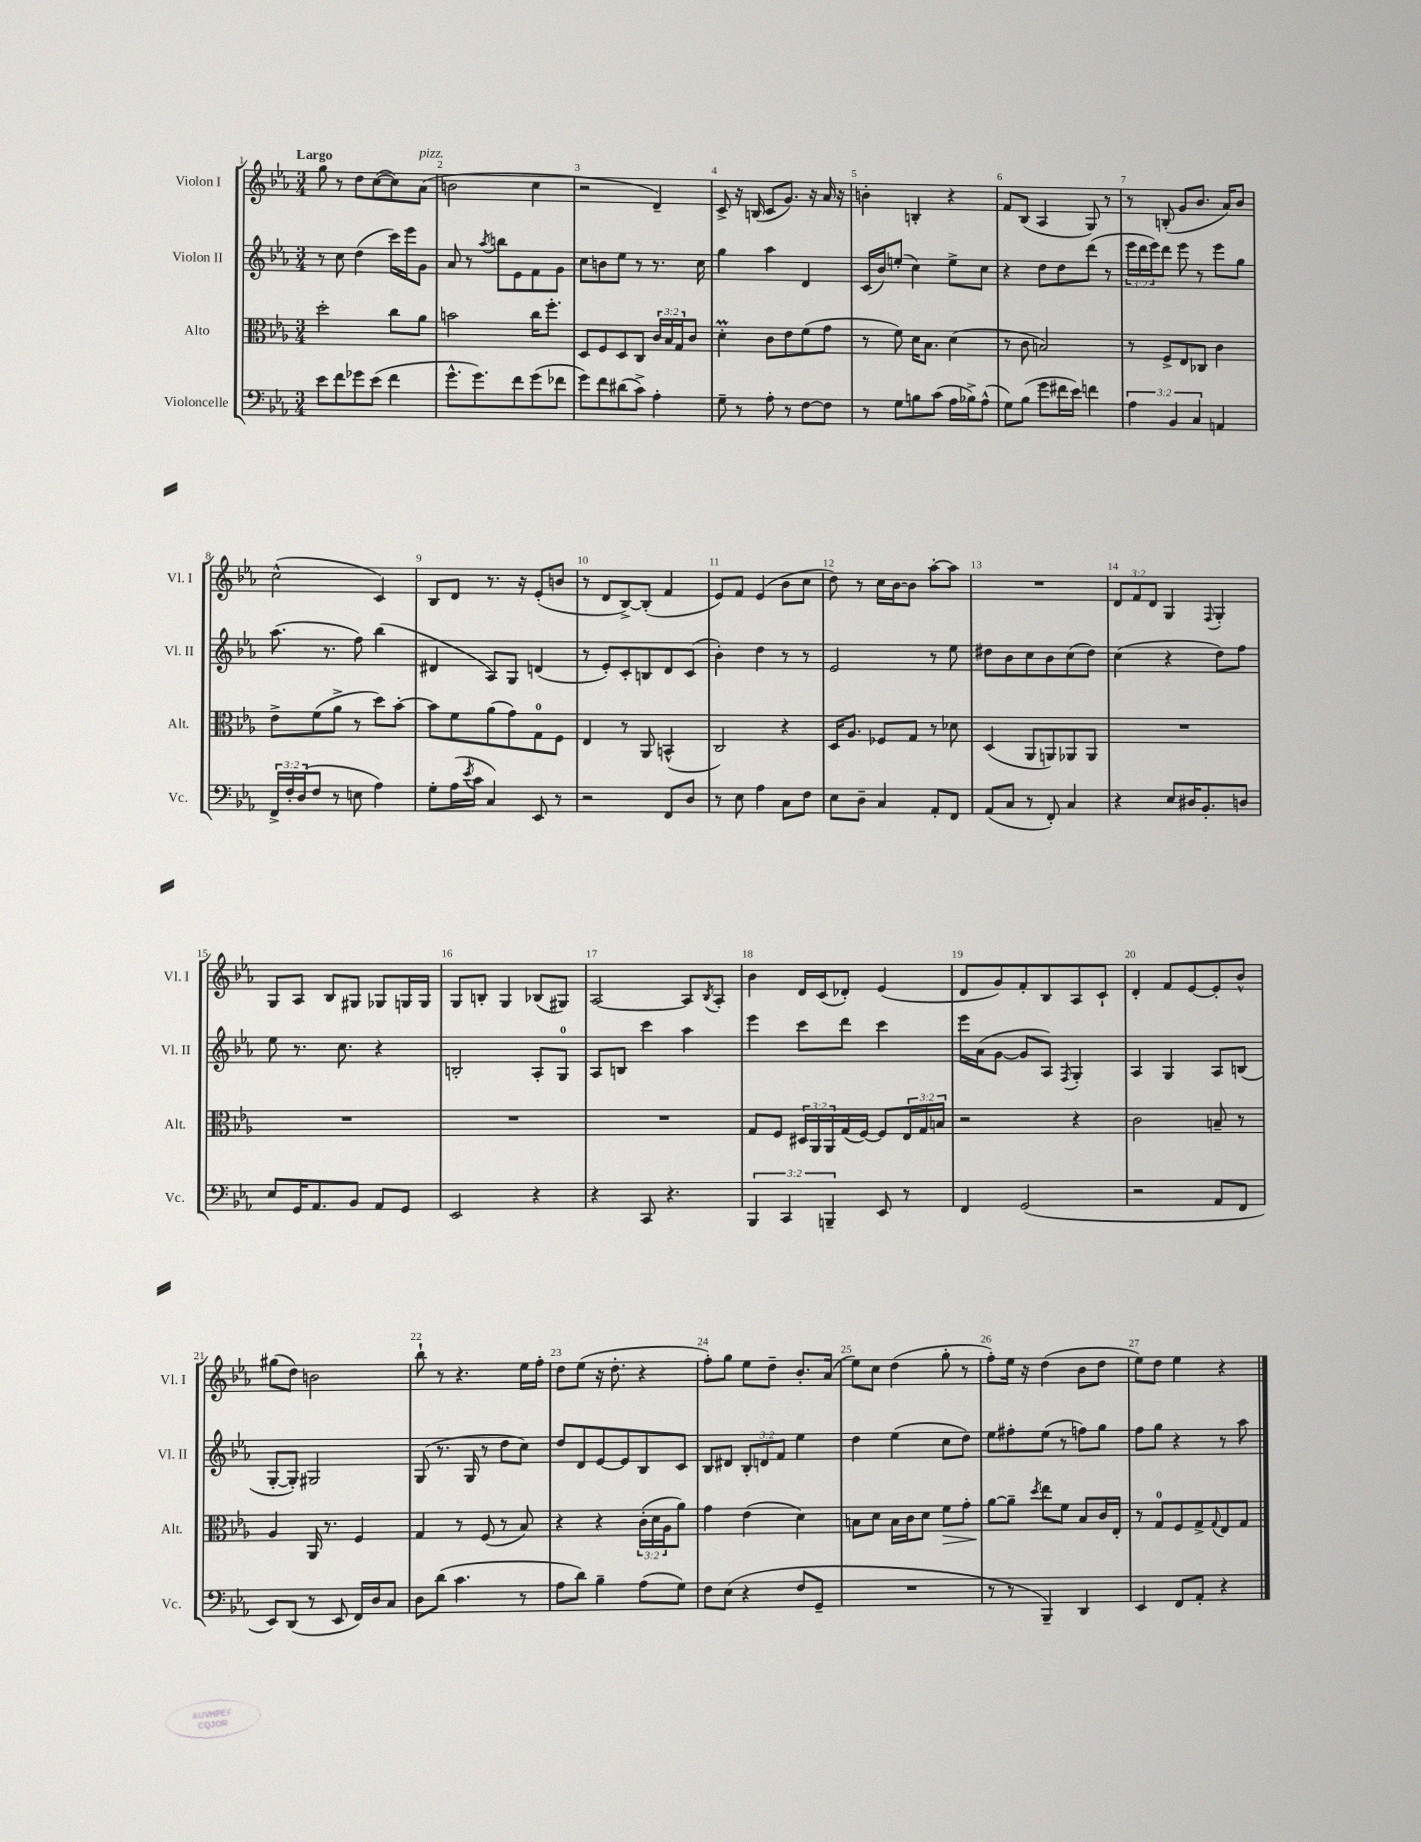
<<
\new StaffGroup <<
\new Staff = "s0" \with { instrumentName = "Violon I" shortInstrumentName = "Vl. I" } {
    \clef treble \key ees \major \numericTimeSignature \time 3/4 \override Staff.TupletNumber.text = #tuplet-number::calc-fraction-text \tempo "Largo"
    g''8 r8 d''8 c''8~( c''8) aes'8^\markup { \italic "pizz." }( |
    b'2 c''4 |
    r2 d'4--) |
    c'8-> r16 b16( c'8 g'8.) r16 aes'16 r16 |
    b'4-. b4-. r4 |
    f'8 bes8( aes4 g8) r8 |
    r8 b8-.( g'8 bes'8. aes'16) bes'8 |
    c''2-^( c'4) |
    bes8 d'8 r8. r16 ees'8-.( b'8 |
    r8 d'8 bes8~->) bes8-.( f'4 |
    ees'8) f'8 ees'4( bes'8 c''8 |
    d''8) r8 c''16 bes'16~ bes'8 aes''8~-. aes''8 |
    R2. |
    \tuplet 3/2 { d'8 f'8 d'8 } g4 \appoggiatura { f8 } g4-. |
    g8 aes8 bes8 gis8 ges8 g16 g16 |
    g8 b8-. g4 bes8( gis8) |
    aes2~ aes8 \acciaccatura { bes8 } aes8-. |
    bes'4 d'16 c'16( des'8-.) ees'4( |
    d'8 g'8) f'8-. bes8 aes8 c'8-! |
    d'4-. f'8 ees'8~ ees'8-. bes'8-^ |
    gis''8( d''8) b'2 |
    bes''8-! r8 r4. ees''16 f''16-. |
    d''8 ees''8( r16 d''8.-. r4 |
    f''8-.) g''8 ees''8 d''8-- bes'8.-. aes'16( |
    ees''8) c''8 d''4( g''8-. r8 |
    f''8-.) ees''16 r16 d''4( bes'8 d''8 |
    ees''8) d''8 ees''4 r4 \bar "|." |
}
\new Staff = "s1" \with { instrumentName = "Violon II" shortInstrumentName = "Vl. II" } {
    \clef treble \key ees \major \numericTimeSignature \time 3/4 \override Staff.TupletNumber.text = #tuplet-number::calc-fraction-text
    r8 c''8 d''4( c'''16) ees'''16 g'8 |
    aes'8 r8 \acciaccatura { aes''8 } b''8 ees'8 f'8 g'8 |
    c''8 b'8 ees''8 r8 r8. c''16 |
    g''4 aes''4 d'4 |
    c'16( bes'16) e''8-.( c''4) e''8-> c''8 |
    r4 d''8 d''8 d'''8( r8 |
    \tuplet 3/2 { ees'''16 d'''16 ees'''16) } d'''8 ees'''8 r8 ees'''8 g''8 |
    aes''8.( r8. f''8) bes''4( |
    dis'4 aes8) g8 d'4( |
    r8 ees'8-.) c'8-. b8 d'8 c'8( |
    bes'4-.) d''4 r8 r8 |
    ees'2 r8 ees''8 |
    dis''8 bes'8 c''8 bes'8 c''8( dis''8) |
    c''4( r4 d''8) f''8 |
    ees''8 r8. c''8. r4 |
    b2-. aes8-. g8-0 |
    aes8 b8 c'''4 aes''4 |
    ees'''4 c'''8 d'''8 c'''4 |
    ees'''16 aes'16( g'8~ g'8 aes8) \acciaccatura { f8 } g4-. |
    aes4 g4 aes8 b8( |
    g8~-. g8-.) gis2 |
    g8( r8. g16 r8 d''8 c''8) |
    d''8 d'8 ees'8~ ees'8 bes8 c'8 |
    bes8 dis'8 \tuplet 3/2 { bes8-. d'8 f'8 } ees''4 |
    d''4 ees''4( c''8 d''8) |
    ees''8 fis''8-. ees''8( r8 f''8) g''8 |
    f''8 g''8 r4 r8 aes''8 \bar "|." |
}
\new Staff = "s2" \with { instrumentName = "Alto" shortInstrumentName = "Alt." } {
    \clef alto \key ees \major \numericTimeSignature \time 3/4 \override Staff.TupletNumber.text = #tuplet-number::calc-fraction-text
    d''2-. c''8 aes'8 |
    b'2 c''16 f''8.-. |
    d8 f8 d8 c8 \tuplet 3/2 { c'16 bes16 g16 } c'8 |
    d'4-.\prall c'8 ees'8 f'8( g'8 |
    r8 f'8) d'16 bes8. d'4( |
    r8 c'8 b2) |
    r8 f8-> ees8 ces8 c'4 |
    ees'8-> f'8( aes'8-> r8 d''8) bes'8~-. |
    bes'8 f'8 aes'8( g'8) g8-0 f8 |
    ees4 r8 aes,8 b,4-^( |
    c2) r4 |
    d16 aes8. fes8 g8 r8 des'8 |
    d4( aes,8 a,8) aes,8 aes,8 |
    R2. |
    R2. |
    R2. |
    R2. |
    g8 f8 \tuplet 3/2 { dis16 aes,16 aes,16 } g16( f16~) f8 \tuplet 3/2 { ees16 g16 b16 } |
    r2 r4 |
    c'2 b8-- r8 |
    aes4 aes,16 r8. f4 |
    g4 r8 f8( r8 bes8) |
    r4 r4 \tuplet 3/2 { c'16-.( d'16 aes16 } aes'8) |
    g'4 ees'4( d'4) |
    b8 d'8 b16 c'16 d'8 f'8\> g'8-. |
    aes'8~\! aes'8-- \acciaccatura { d''8 } ees''8 f'8 bes8 c'16 ees16-. |
    r8 g8-0 f8 g8-> \appoggiatura { g8 } ees8 g8 \bar "|." |
}
\new Staff = "s3" \with { instrumentName = "Violoncelle" shortInstrumentName = "Vc." } {
    \clef bass \key ees \major \numericTimeSignature \time 3/4 \override Staff.TupletNumber.text = #tuplet-number::calc-fraction-text
    ees'8 f'8 ges'8 ees'8( f'4 |
    g'8.-^ g'8.) f'8 g'8( fes'8 |
    g'8) f'8 dis'8( c'8->) aes4-. |
    g8-- r8 aes8-. r8 f8~ f8 |
    r8 g8 b8 c'8( aes16 bes16->) aes8-^( |
    g8) bes8( g'8 fis'16 ees'16) f'4 |
    \tuplet 3/2 { aes4 bes,4 c4 } a,4 |
    \tuplet 3/2 { f,16-> f16-. d16( } f8 r8 e8 aes4) |
    g8-. aes16( \acciaccatura { ees'8 } c'16 c4) ees,8 r8 |
    r2 f,8 d8 |
    r8 ees8 aes4 c8 f8 |
    ees8 d8-- c4 aes,8-. f,8 |
    aes,8( c8 r8 f,8-.) c4 |
    r4 ees8 dis16 bes,8.-. d8 |
    ees8 g,16 aes,8. bes,8 aes,8 g,8 |
    ees,2 r4 |
    r4 c,8 r4. |
    \tuplet 3/2 { bes,,4 c,4 b,,4-- } ees,8 r8 |
    f,4 g,2( |
    r2 aes,8 f,8 |
    ees,8) d,8( r8 ees,8 f,16) d16 c8 |
    d8 d'8( c'4. r8 |
    aes8 d'8) bes4-- aes8( g8) |
    f8 ees8( r4 f8 g,8-- |
    R2. |
    r8 r8 bes,,4--) d,4 |
    ees,4 f,8 aes,8-. r4 \bar "|." |
}
>>
>>
\layout { \context { \Score \override BarNumber.break-visibility = ##(#f #t #t) barNumberVisibility = #all-bar-numbers-visible } }
